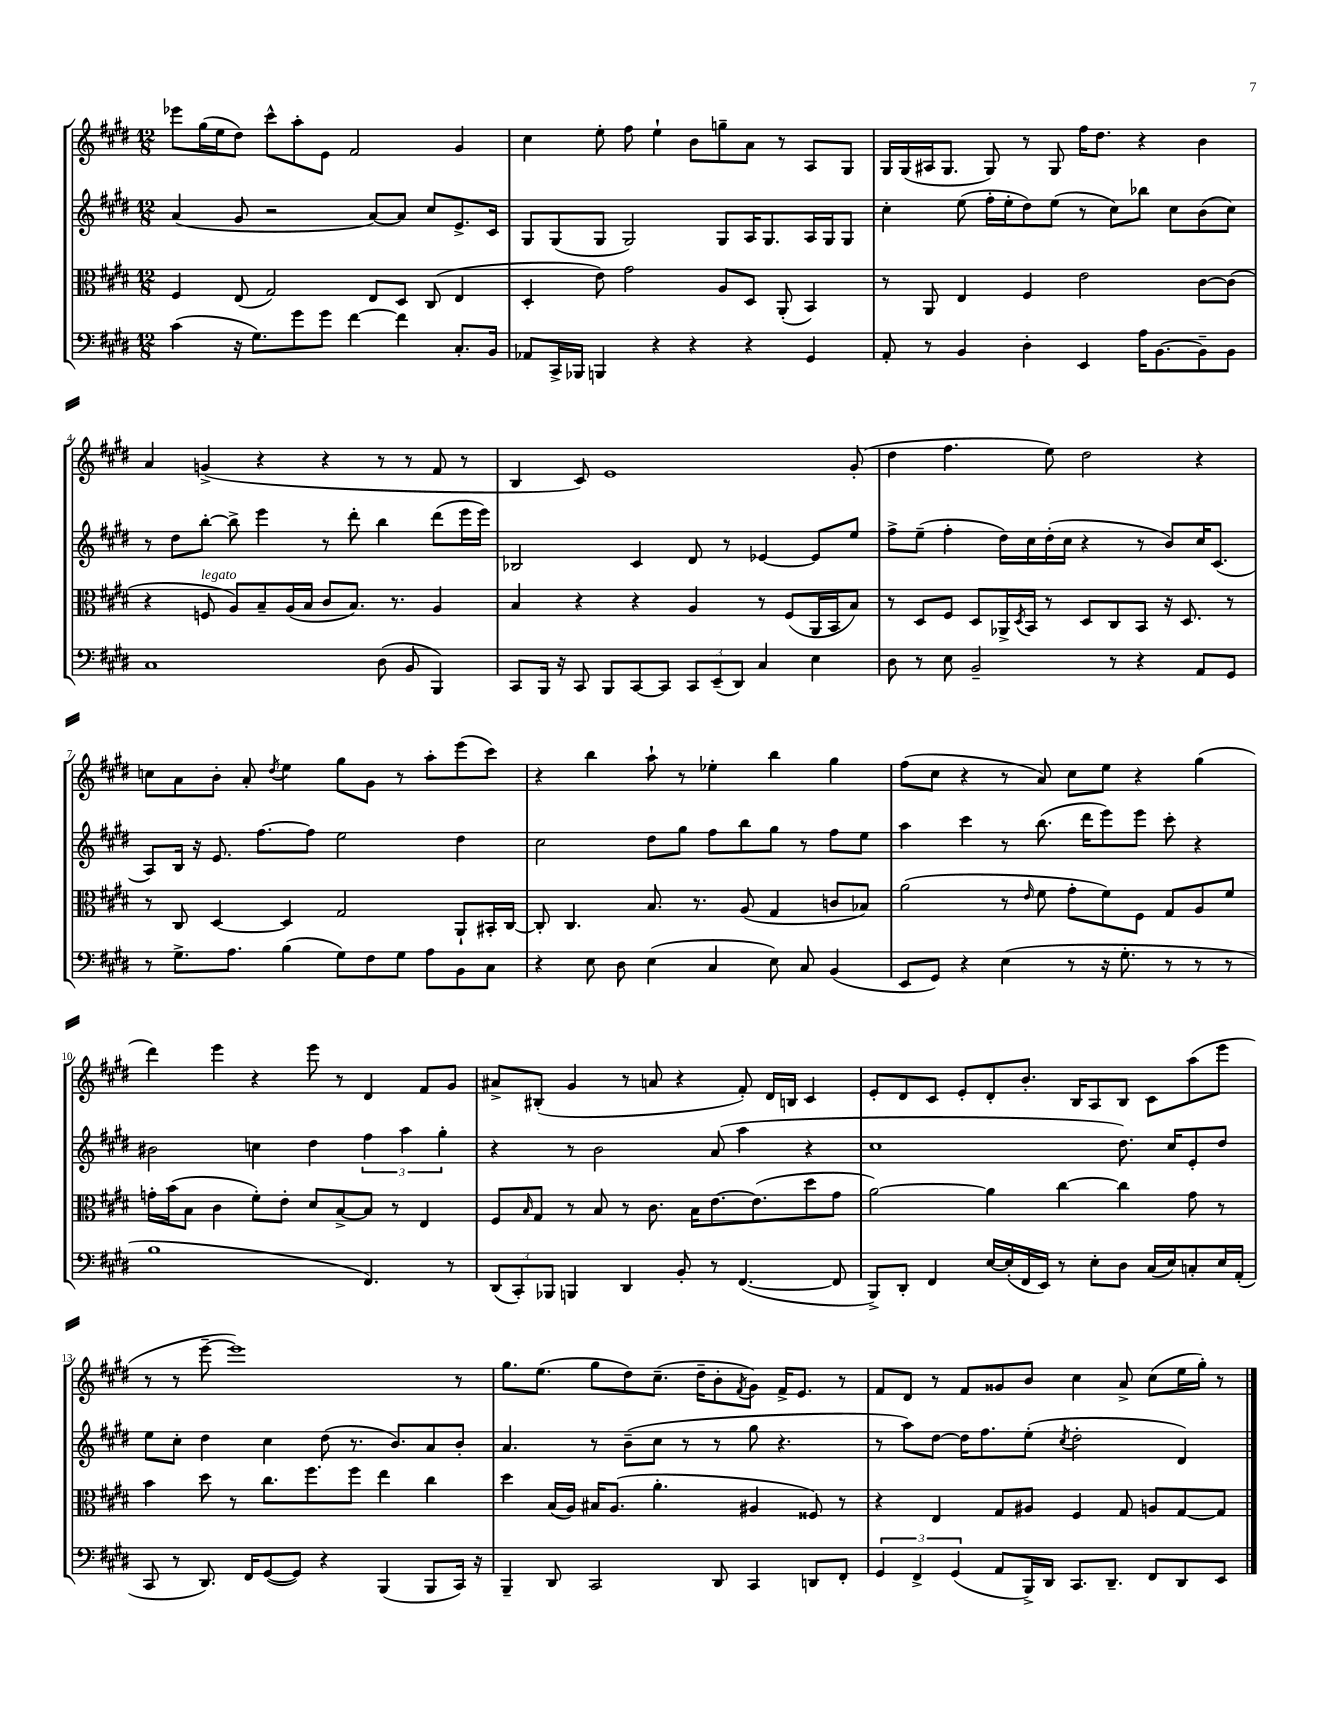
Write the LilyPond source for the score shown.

<<
\new StaffGroup <<
\new Staff = "s0" {
    \clef treble \key e \major \numericTimeSignature \time 12/8
    ees'''8 gis''16( e''16 dis''8) cis'''8-^ a''8-. e'8 fis'2 gis'4 |
    cis''4 e''8-. fis''8 e''4-! b'8 g''8-- a'8 r8 a8 gis8 |
    gis16 gis16( ais16 gis8. gis8) r8 gis8 fis''16 dis''8. r4 b'4 |
    a'4 g'4->( r4 r4 r8 r8 fis'8 r8 |
    b4 cis'8) e'1 gis'8-.( |
    dis''4 fis''4. e''8) dis''2 r4 |
    c''8 a'8 b'8-. a'8-. \acciaccatura { dis''8 } e''4 gis''8 gis'8 r8 a''8-. e'''8( cis'''8) |
    r4 b''4 a''8-! r8 ees''4-. b''4 gis''4 |
    fis''8( cis''8 r4 r8 a'8) cis''8 e''8 r4 gis''4( |
    dis'''4) e'''4 r4 e'''8 r8 dis'4 fis'8 gis'8 |
    ais'8-> bis8-.( gis'4 r8 a'8 r4 fis'8-.) dis'16 b16 cis'4 |
    e'8-. dis'8 cis'8 e'8-. dis'8-. b'8.-. b16 a8 b8 cis'8 a''8( e'''8 |
    r8 r8 e'''8~-- e'''1) r8 |
    gis''8. e''8.( gis''8 dis''8) cis''8.--( dis''16-- b'8-. \acciaccatura { fis'8 } gis'8) fis'16-> e'8. r8 |
    fis'8 dis'8 r8 fis'8 gisis'8 b'8 cis''4 a'8-> cis''8( e''16 gis''16-.) r8 \bar "|." |
}
\new Staff = "s1" {
    \clef treble \key e \major \numericTimeSignature \time 12/8
    a'4( gis'8 r2 a'8~) a'8 cis''8 e'8.-> cis'16 |
    gis8 gis8( gis8 gis2) gis8 a16 gis8. a16 gis16 gis8 |
    cis''4-. e''8( fis''16-. e''16-. dis''8) e''8( r8 cis''8) bes''8 cis''8 b'8( cis''8) |
    r8 dis''8 b''8~-. b''8-> e'''4 r8 dis'''8-. b''4 dis'''8( e'''16 e'''16) |
    bes2 cis'4 dis'8 r8 ees'4~ ees'8 e''8 |
    fis''8-> e''8--( fis''4-. dis''16) cis''16 dis''16-.( cis''16 r4 r8 b'8) cis''16 cis'8.( |
    a8) b16 r16 e'8. fis''8.~ fis''8 e''2 dis''4 |
    cis''2 dis''8 gis''8 fis''8 b''8 gis''8 r8 fis''8 e''8 |
    a''4 cis'''4 r8 b''8.( dis'''16 e'''8) e'''8 cis'''8-. r4 |
    bis'2 c''4 dis''4 \tuplet 3/2 { fis''4 a''4 gis''4-. } |
    r4 r8 b'2 a'8( a''4 r4 |
    cis''1 dis''8.) cis''16 e'8-. dis''8 |
    e''8 cis''8-. dis''4 cis''4 dis''8( r8. b'8.) a'8 b'8-. |
    a'4. r8 b'8--( cis''8 r8 r8 gis''8 r4. |
    r8 a''8) dis''8~ dis''16 fis''8. e''8-.( \acciaccatura { cis''8 } dis''2-. dis'4) \bar "|." |
}
\new Staff = "s2" {
    \clef alto \key e \major \numericTimeSignature \time 12/8
    fis4 e8( gis2) e8 dis8 cis8( e4 |
    dis4-. e'8) gis'2 a8 dis8 a,8-.( b,4) |
    r8 a,8 e4 fis4 e'2 cis'8~ cis'8( |
    r4 f8^\markup { \italic "legato" } a8) b8-- a16( b16 cis'8 b8.) r8. a4 |
    b4 r4 r4 a4 r8 fis8( a,16 b,16 b8) |
    r8 dis8 fis8 dis8 aes,16-> \acciaccatura { dis8 } b,16 r8 dis8 cis8 b,8 r16 dis8. r8 |
    r8 cis8 dis4~ dis4 gis2 a,8-! bis,16-. cis16~ |
    cis8-. cis4. b8. r8. a8( gis4 c'8 bes8) |
    a'2( r8 \grace { e'16 } fis'8 gis'8-. fis'8) fis8 gis8 a8 fis'8 |
    g'16-. b'16( b8 cis'4 fis'8-.) e'8-. dis'8 b8~-> b8 r8 e4 |
    fis8 \grace { b16 } gis8 r8 b8 r8 cis'8. b16 e'8.~ e'8.( dis''8 gis'8 |
    a'2~) a'4 cis''4~ cis''4 gis'8 r8 |
    b'4 dis''8 r8 cis''8. fis''8. fis''8 e''4 cis''4 |
    dis''4 b16( a16) bis16 a8.( a'4.-. ais4 fisis8) r8 |
    r4 e4 gis8 ais8 fis4 gis8 a8 gis8~ gis8 \bar "|." |
}
\new Staff = "s3" {
    \clef bass \key e \major \numericTimeSignature \time 12/8
    cis'4( r16 gis8.) gis'8 gis'8 fis'4~ fis'4 cis8.-. b,16 |
    aes,8 cis,16-> bes,,16 b,,4 r4 r4 r4 gis,4 |
    a,8-. r8 b,4 dis4-. e,4 a16 b,8.~ b,8-- b,8 |
    cis1 dis8( b,8 b,,4) |
    cis,8 b,,16 r16 cis,8 b,,8 cis,8~ cis,8 \tuplet 3/2 { cis,8 e,8--( dis,8) } cis4 e4 |
    dis8 r8 e8 b,2-- r8 r4 a,8 gis,8 |
    r8 gis8.-> a8. b4( gis8) fis8 gis8 a8 b,8 cis8 |
    r4 e8 dis8 e4( cis4 e8) cis8 b,4( |
    e,8 gis,8) r4 e4( r8 r16 gis8.-. r8 r8 r8 |
    b1 fis,4.) r8 |
    \tuplet 3/2 { dis,8( cis,8-.) bes,,8 } b,,4 dis,4 b,8-. r8 fis,4.~( fis,8 |
    b,,8->) dis,8-. fis,4 e16~ e16-.( fis,16 e,16) r8 e8-. dis8 cis16( e16) c8-. e16 a,16-.( |
    cis,8 r8 dis,8.) fis,16 gis,8~( gis,8) r4 b,,4( b,,8 cis,16) r16 |
    b,,4-- dis,8 cis,2 dis,8 cis,4 d,8 fis,8-. |
    \tuplet 3/2 { gis,4 fis,4-> gis,4( } a,8 b,,16->) dis,16 cis,8. dis,8.-- fis,8 dis,8 e,8 \bar "|." |
}
>>
>>
